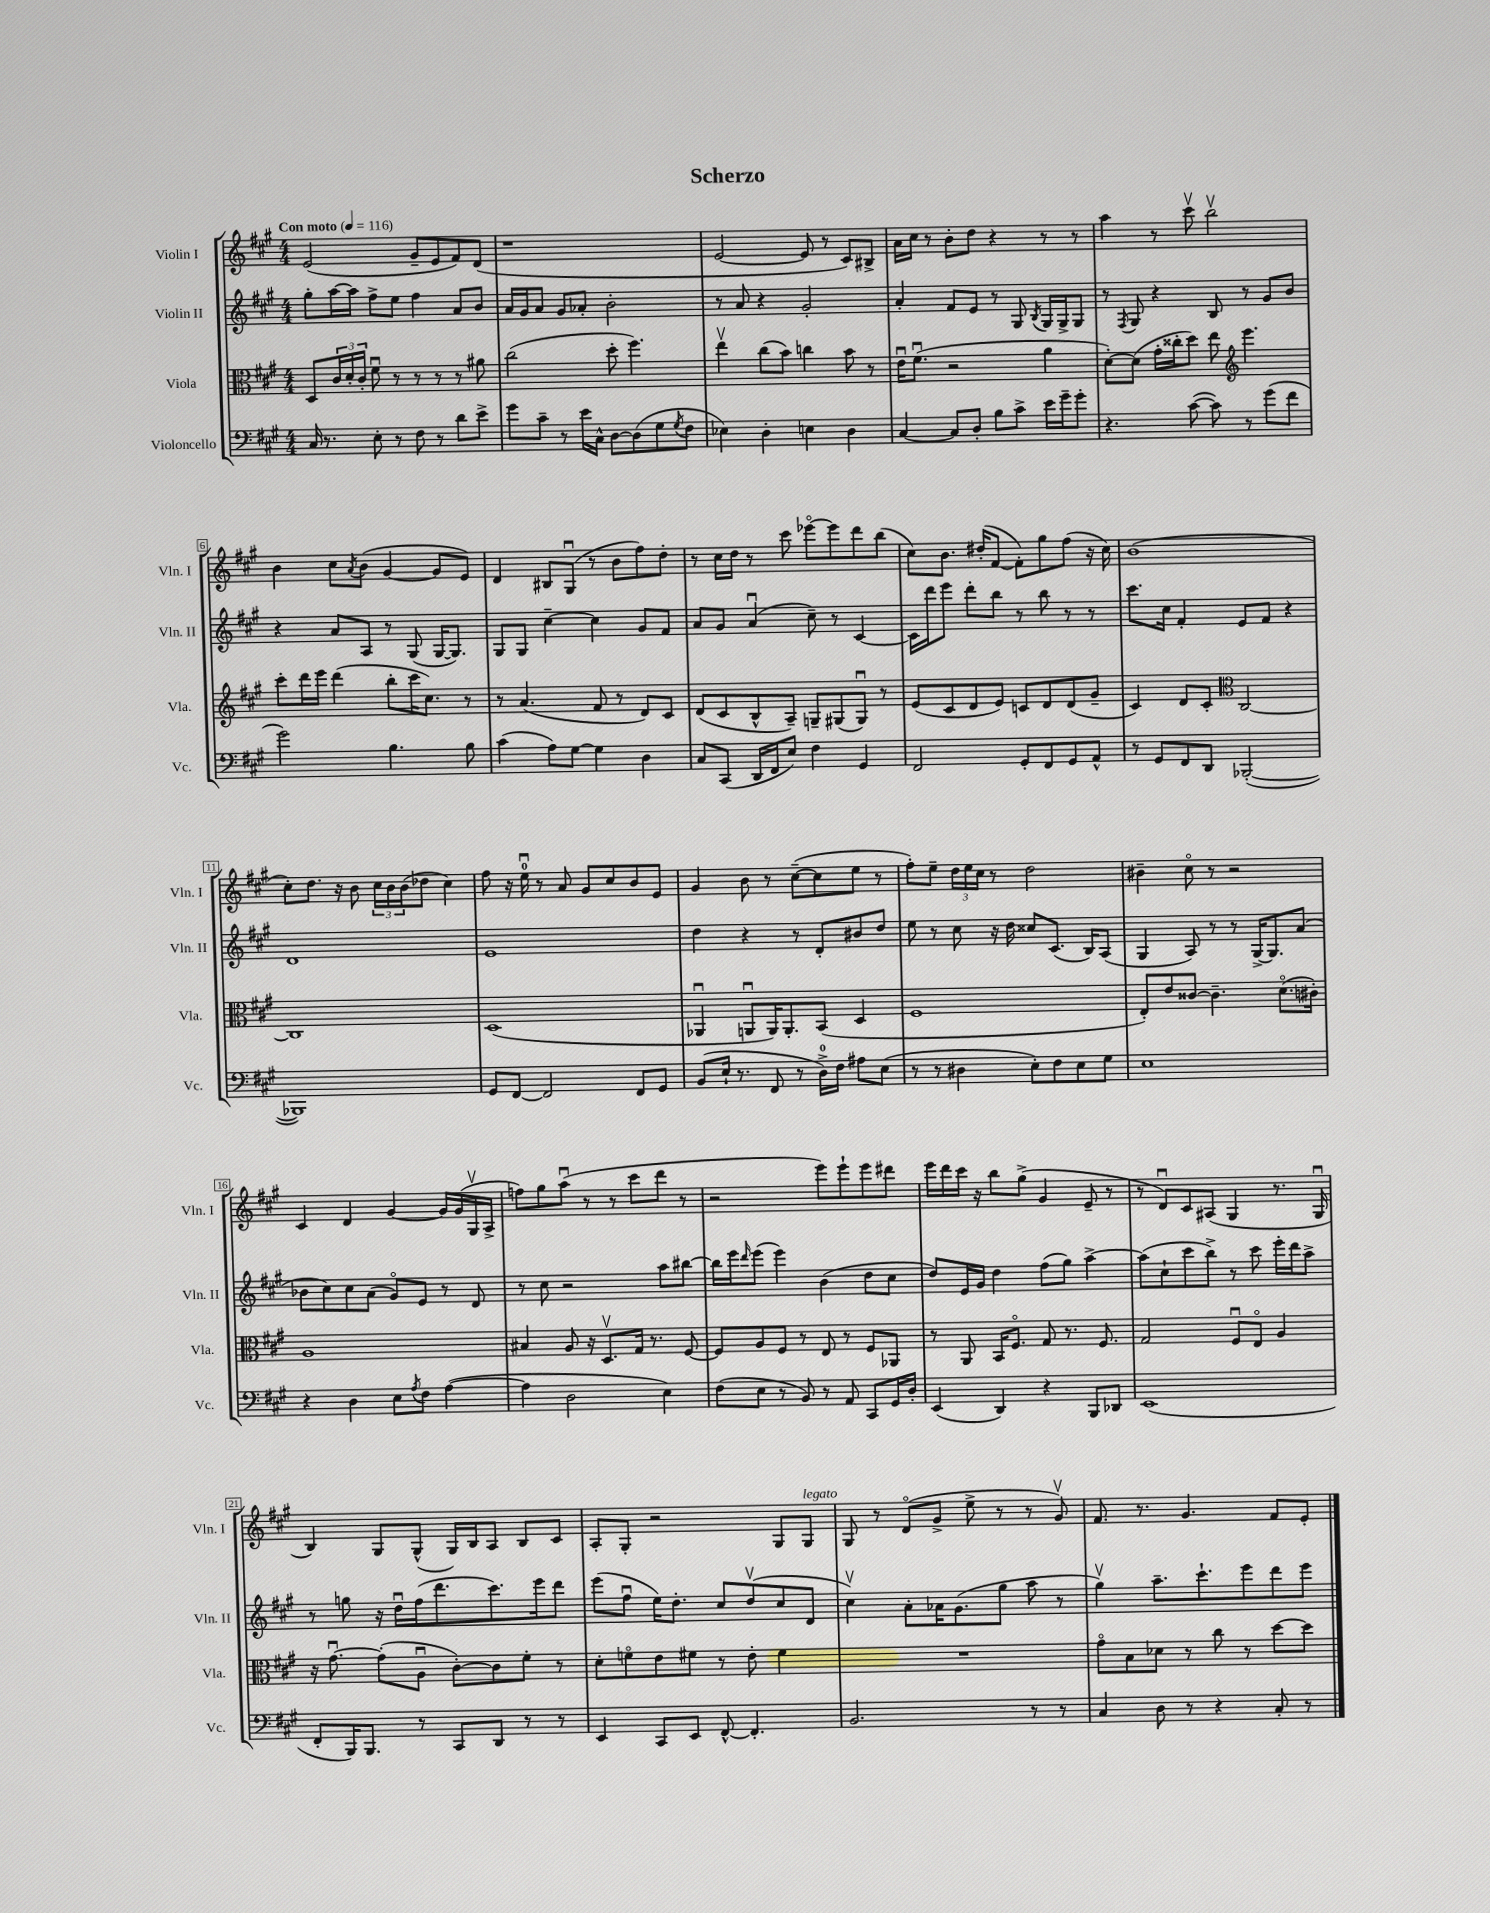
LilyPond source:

\header { title = "Scherzo" }
<<
\new StaffGroup <<
\new Staff = "s0" \with { instrumentName = "Violin I" shortInstrumentName = "Vln. I" } {
    \clef treble \key a \major \numericTimeSignature \time 4/4 \tempo "Con moto" 4 = 116
    e'2( gis'8-- e'8 fis'8) d'8( |
    r1 |
    e'2~ e'8 r8 cis'8) bis8-> |
    a'16 cis''16 r8 b'8-. d''8 r4 r8 r8 |
    a''4 r8 cis'''8\upbow b''2\upbow |
    b'4 cis''8 \acciaccatura { a'8 } b'8( gis'4~ gis'8 e'8) |
    d'4 bis8 gis8\downbow( r8 b'8 fis''8) d''8-. |
    r8 cis''16 d''16 r8 cis'''8 ees'''8~\flageolet ees'''8 d'''8 b''8( |
    cis''8) b'8. dis''16-.( fis'8~ fis'8-.) gis''8 fis''8( r16 cis''16) |
    b'1( |
    cis''8-.) d''8. r16 b'8 \tuplet 3/2 { cis''16 b'16 b'16( } des''8 cis''4) |
    fis''8 r16 e''16-0\downbow r8 a'8 gis'8 cis''8 b'8 e'8 |
    gis'4 b'8 r8 cis''8~--( cis''8 e''8 r8 |
    fis''8-.) e''8-- \tuplet 3/2 { d''16 e''16 cis''16 } r8 d''2 |
    bis'4-- cis''8\flageolet r8 r2 |
    cis'4 d'4 gis'4~ gis'16 gis'16( gis16\upbow a16-> |
    f''8) gis''8 a''8\downbow( r8 r8 cis'''8 d'''8 r8 |
    r2 e'''8) e'''8-! e'''8 dis'''8 |
    e'''16 d'''16 cis'''16 r16 b''8 gis''8->( gis'4 e'8-- r8 |
    r8 d'8\downbow) cis'8 ais8( gis4 r8. gis16\downbow |
    b4) gis8 gis8-^( gis16) b16 a8 b8 cis'8 |
    a8-. gis8-. r2 gis8 gis8^\markup { \italic "legato" } |
    gis8 r8 d'8\flageolet( gis'8-> e''8-> r8 r8 gis'8\upbow) |
    fis'8. r8. gis'4. fis'8 e'8-. \bar "|." |
}
\new Staff = "s1" \with { instrumentName = "Violin II" shortInstrumentName = "Vln. II" } {
    \clef treble \key a \major \numericTimeSignature \time 4/4
    gis''8-. a''16~ a''16 fis''8-> e''8 fis''4 a'8 b'8 |
    a'16 gis'16 a'8 gis'8 aes'8-. b'2-. |
    r8 a'8 r4 gis'2-. |
    a'4-. fis'8 e'8 r8 gis8 \acciaccatura { b8 } gis16 gis16-> gis8 |
    r8 \acciaccatura { fis8 } gis8 r4 b8 r8 gis'8 b'8 |
    r4 a'8 a8 r8 gis8( gis16~ gis8.) |
    gis8 gis8 cis''4~-- cis''4 gis'8 fis'8 |
    a'8 gis'8 a'4\downbow( cis''8--) r8 cis'4~ |
    cis'16 d'''16 e'''8 d'''8-. b''8 r8 b''8 r8 r8 |
    cis'''8. cis''16 fis'4-. e'8 fis'8 r4 |
    d'1 |
    e'1 |
    d''4 r4 r8 d'8-. bis'8 d''8 |
    e''8 r8 cis''8 r16 d''16 cisis''8 cis'8.( b16) a8( |
    gis4 a8) r8 r8 gis16~-> gis8. a'8( |
    bes'8 cis''8) cis''8 a'8( gis'8\flageolet) e'8 r8 d'8 |
    r8 cis''8 r2 a''8 bis''8~ |
    bis''16 e'''16 \grace { d'''16 } e'''8( e'''4) b'4( d''8 cis''8 |
    d''8) e'16 gis'16 d''4 fis''8( gis''8) a''4~-> |
    a''8( cis''8-! cis'''8 b''8->) r8 cis'''8 e'''16-. d'''16 a''8-> |
    r8 g''8 r16 d''16\downbow fis''16( d'''8. cis'''8.) e'''16 d'''8 |
    e'''8( fis''8\downbow e''16) d''8.-. cis''8 d''8\upbow( cis''8 d'8 |
    cis''4\upbow) a'8-. aes'16 gis'8.( gis''8 a''8 r8 |
    gis''4\upbow) a''8.-- cis'''8.-! e'''8 d'''8 e'''8 \bar "|." |
}
\new Staff = "s2" \with { instrumentName = "Viola" shortInstrumentName = "Vla." } {
    \clef alto \key a \major \numericTimeSignature \time 4/4
    d8 \tuplet 3/2 { cis'16 d'16-. cis'16-. } fis'8\downbow r8 r8 r8 r8 ais'8 |
    cis''2( d''8-. fis''4.) |
    e''4\upbow cis''8( b'8) c''4 b'8 r8 |
    e'16\downbow fis'8.\downbow( r2 a'4 |
    d'8~-.) d'8( gis'16-. cisis''16-. d''8) e''8 \clef treble e'''4. |
    cis'''8-. d'''16 e'''16 d'''4( b''8-. cis'''16 cis''8.) r8 |
    r8 a'4.( fis'8 r8 d'8) cis'8 |
    d'8( cis'8 b8-^ a8--) g8-- gis8( gis8\downbow) r8 |
    e'8( cis'8 d'8 e'8) c'8 d'8 d'8( gis'8-- |
    cis'4) d'8 cis'8-. \clef alto cis2~ |
    cis1 |
    d1( |
    aes,4\downbow a,8\downbow a,16) a,8.-. b,8( d4 |
    fis1 |
    e8-.) e'8 cisis'8~ cisis'4.-- d'8.\flageolet( cis'16-.) |
    a1 |
    bis4 a8 r16 d8.\upbow gis16 r8. fis8~ |
    fis8 a8 fis8 r8 e8 r8 fis8 aes,8 |
    r8 a,8 b,16 fis8.\flageolet gis8 r8. fis8. |
    gis2 fis8\downbow e8\flageolet a4 |
    r16 gis'8.~\downbow gis'8-.( a8\downbow cis'8~-.) cis'8 fis'8-. r8 |
    d'8-. f'8\flageolet e'8 fis'8 r8 e'8-. fis'4 |
    R1 |
    gis'8\flageolet b8 des'8 r8 cis''8 r8 d''8~ d''8 \bar "|." |
}
\new Staff = "s3" \with { instrumentName = "Violoncello" shortInstrumentName = "Vc." } {
    \clef bass \key a \major \numericTimeSignature \time 4/4
    cis16 r8. e8-. r8 fis8 r8 d'8 e'8-> |
    gis'8 cis'8-- r8 e'16 cis16-^ d8~ d8( gis8 \acciaccatura { gis8 } fis8 |
    ees4) d4-. e4 d4 |
    cis4~ cis8 d8-. b8 cis'8-> e'16 gis'16-- gis'8-. |
    r4. cis'8~( cis'8) r8 gis'8( fis'8 |
    gis'2) b4. b8 |
    cis'4( a8) gis8~ gis4 d4 |
    cis8 cis,8( d,16 fis,16 e8) fis4 gis,4 |
    fis,2 gis,8-. fis,8 gis,8 a,8-^ |
    r8 gis,8 fis,8 d,8 bes,,2~-.( |
    bes,,1) |
    gis,8 fis,8~ fis,2 fis,8 gis,8 |
    b,8( e16-! r8. fis,8 r8 d16-0->) fis16 ais8 e8( |
    r8 r8 dis4 e8-.) fis8 e8 gis8 |
    e1 |
    r4 d4 e8 \acciaccatura { a8 } fis8 a4~( |
    a4 d2 e4) |
    fis8( e8 r8 b,8) r8 a,8 cis,8 gis,16 d16-. |
    e,4( d,4) r4 b,,8 des,8 |
    e,1( |
    fis,8-. b,,16) b,,8. r8 cis,8 d,8 r8 r8 |
    e,4 cis,8 e,8 fis,8~-^ fis,4.-. |
    b,2. r8 r8 |
    cis4 d8 r8 r4 cis8-. r8 \bar "|." |
}
>>
>>
\layout { \context { \Score \override BarNumber.stencil = #(make-stencil-boxer 0.1 0.3 ly:text-interface::print) } }
